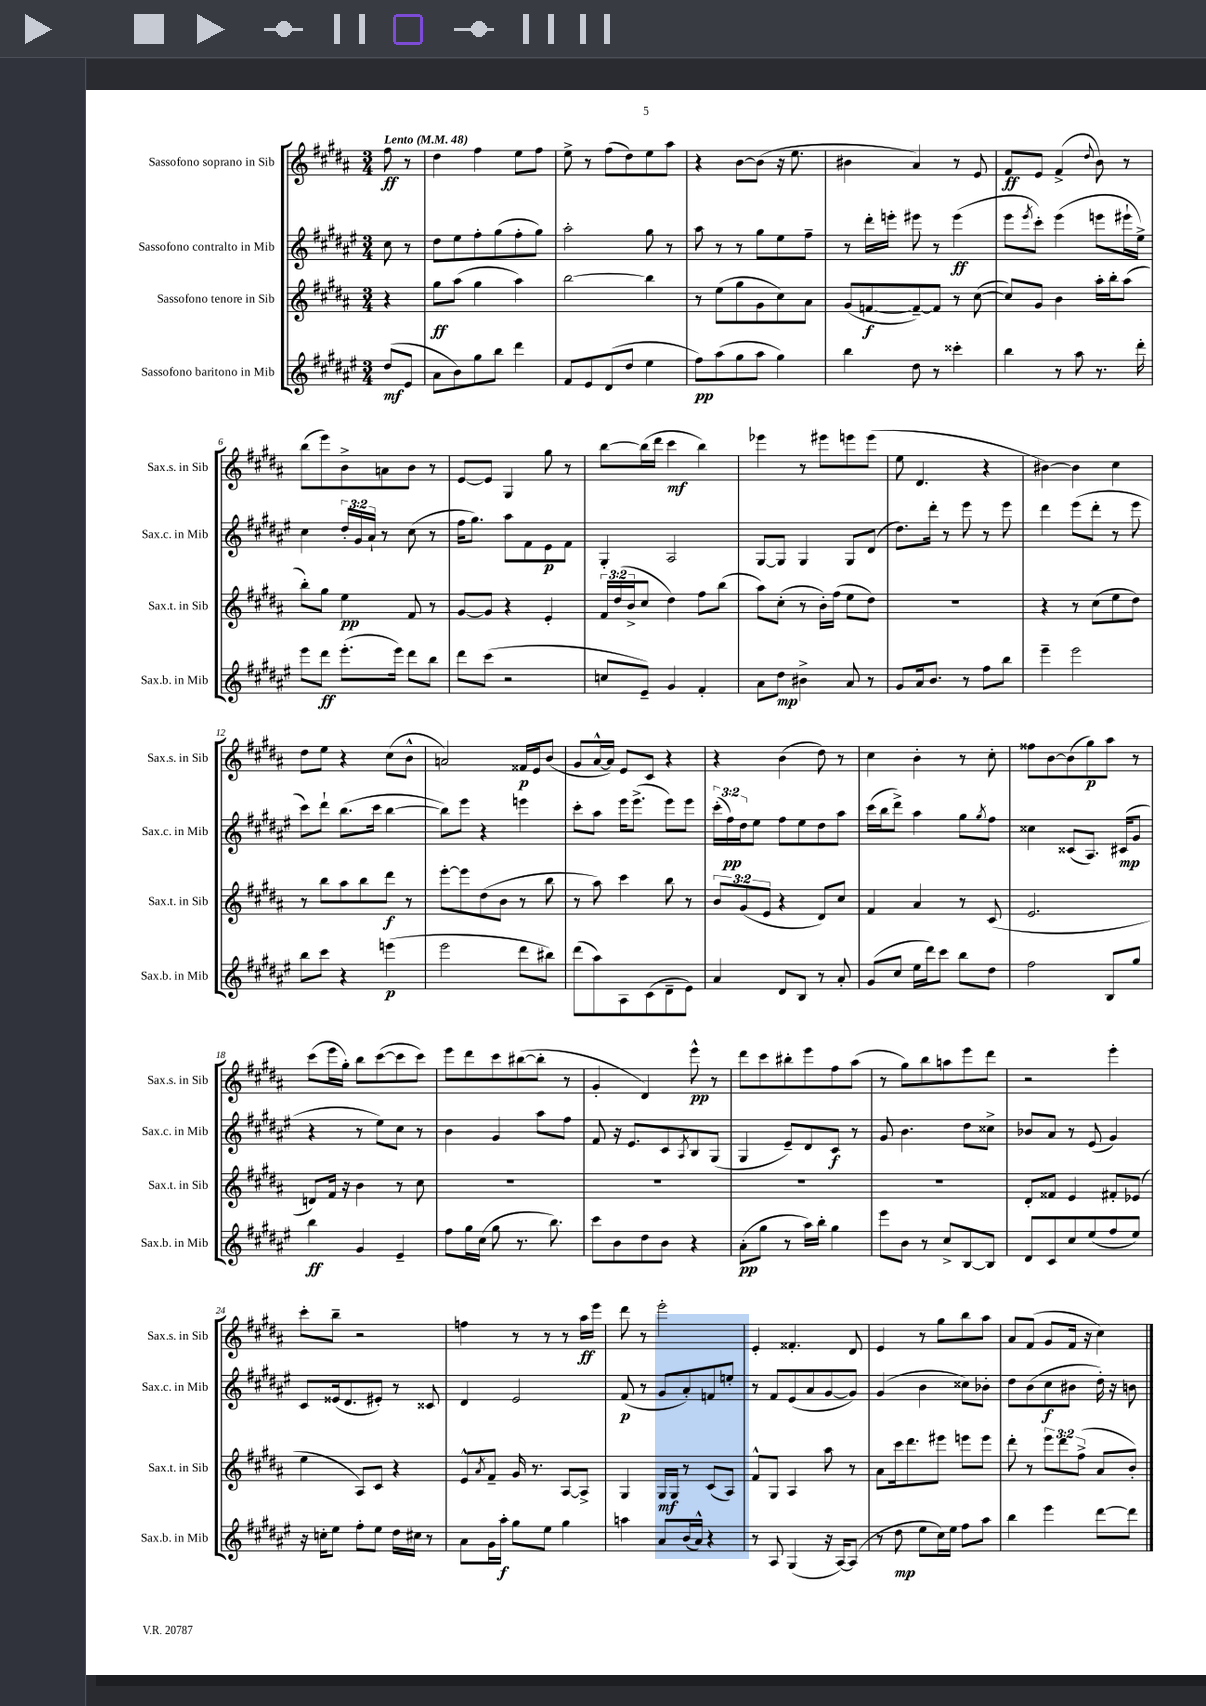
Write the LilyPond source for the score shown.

<<
\new StaffGroup <<
\new Staff = "s0" \with { instrumentName = "Sassofono soprano in Sib" shortInstrumentName = "Sax.s. in Sib" } {
    \clef treble \key b \major \numericTimeSignature \time 3/4 \partial 4 \tempo "Lento" 4 = 48
    fis''8\ff r8 |
    dis''4 fis''4 e''8 fis''8 |
    e''8-> r8 fis''8( dis''8) e''8 ais''8 |
    r4 b'8~ b'8( r16 e''8. |
    bis'4 ais'4) r8 e'8 |
    fis'8\ff e'8 fis'4->( \appoggiatura { dis''8 } b'8) r8 |
    b''8( e'''8) b'8-> a'8 b'8 r8 |
    e'8~ e'8 gis4 gis''8 r8 |
    b''8~ b''16( dis'''16 cis'''4\mf b''4) |
    ees'''4 r8 eis'''8 e'''8 e'''8( |
    e''8 dis'4. r4 |
    bis'4~) bis'4 cis''4 |
    dis''8 e''8 r4 cis''8( b'8-^ |
    a'2) fisis'16\p e'16 b'8( |
    gis'8 ais'16~-^ ais'16) e'8 cis'8 r4 |
    r4 b'4( dis''8) r8 |
    cis''4 b'4-. r8 cis''8-. |
    fisis''8 b'8~ b'8( gis''8\p) ais''8 r8 |
    cis'''8( e'''16 gis''16-.) b''8 cis'''8~( cis'''8 cis'''8) |
    e'''8 dis'''8 cis'''8 bis''8~( bis''8-. r8 |
    gis'4-. dis'4) e'''8-^\pp r8 |
    dis'''8 cis'''8 bis''8-. e'''8 fis''8 ais''8( |
    r8 gis''8) b''8 a''8 e'''8 dis'''8 |
    r2 e'''4-. |
    cis'''8-. b''8-- r2 |
    f''4 r8 r8 r8 ais''16\ff e'''16 |
    dis'''8 r8 e'''2-. |
    e'4-. fisis'4.-. dis'8 |
    e'4 r8 gis''8 b''8 ais''8 |
    ais'8 fis'8( gis'8 fis'16 r16 cis''4) \bar "|." |
}
\new Staff = "s1" \with { instrumentName = "Sassofono contralto in Mib" shortInstrumentName = "Sax.c. in Mib" } {
    \clef treble \key fis \major \numericTimeSignature \time 3/4 \override Staff.TupletNumber.text = #tuplet-number::calc-fraction-text \partial 4
    cis''8 r8 |
    dis''8 eis''8 fis''8-. gis''8( fis''8-. gis''8) |
    ais''2-. gis''8 r8 |
    ais''8 r8 r8 gis''8 eis''8 fis''8-- |
    r8 dis'''16-. e'''16-. eis'''8 r8 eis'''4\ff( |
    eis'''8 \acciaccatura { eis'''8 } cis'''8-.) eis'''4( e'''8 eis'''16-! eis''16->) |
    cis''4 \tuplet 3/2 { dis''16-. gis'16 ais'16-! } r8 cis''8( r8 |
    fis''16 gis''8.) ais''8 fis'8 eis'8\p fis'8 |
    gis4-. ais2 |
    gis8~ gis8 gis4 gis8 dis'8( |
    dis''8.) dis'''16-. r8 eis'''8 r8 eis'''8 |
    dis'''4 eis'''8( dis'''8-. r8 eis'''8 |
    cis'''8) dis'''8-! b''8.( cis'''16 b''4~ |
    b''8) eis'''8 r4 e'''4 |
    cis'''8-. ais''8 eis'''16 eis'''8.->( eis'''8) eis'''8 |
    \tuplet 3/2 { cis'''16-.( fis''16\pp) dis''16 } eis''8 fis''8 eis''8 dis''8 ais''8 |
    cis'''16( b''16 dis'''8->) ais''4 gis''8 \acciaccatura { gis''8 } fis''8 |
    cisis''4 cisis'8( ais8.) cis'16\mp( gis'8 |
    r4 r8 eis''8) cis''8 r8 |
    b'4 gis'4 ais''8 fis''8 |
    fis'8 r16 eis'8. cis'8 \acciaccatura { ais8 } b8 gis8( |
    gis4 eis'8--) dis'8 cis'8\f r8 |
    gis'8 b'4. dis''8 cisis''8-> |
    bes'8 ais'8 r8 eis'8( gis'4) |
    cis'8 eisis'16( dis'8. eis'8-.) r8 cisis'8 |
    dis'4 eis'2 |
    fis'8\p( r8 gis'8 ais'8-.) f'8 e''8-. |
    r8 fis'8 eis'8( ais'8 gis'8~ gis'8) |
    gis'4( b'4 cisis''8) bes'8-. |
    dis''8 b'8( cis''8\f bis'8 dis''16-.) r16 b'8 \bar "|." |
}
\new Staff = "s2" \with { instrumentName = "Sassofono tenore in Sib" shortInstrumentName = "Sax.t. in Sib" } {
    \clef treble \key b \major \numericTimeSignature \time 3/4 \override Staff.TupletNumber.text = #tuplet-number::calc-fraction-text \partial 4
    r4 |
    gis''8\ff ais''8( gis''4 ais''4) |
    b''2~ b''4 |
    r8 e''8( gis''8 gis'8 cis''8) ais'8 |
    gis'8( f'8~\f f'8~--) f'8 r8 cis''8~( |
    cis''8) gis'8 b'4 ais''16-. b''16-. ais''8( |
    b''8-.) gis''8 e''4\pp fis'8 r8 |
    gis'8~ gis'8 r4 e'4-. |
    \tuplet 3/2 { fis'16 dis''16( b'16-> } cis''8 dis''4) fis''8 b''8( |
    ais''8) cis''8-.( r8 b'16-.) fis''16( e''8 dis''8) |
    R2. |
    r4 r8 cis''8( e''8 dis''8) |
    r8 b''8 ais''8 b''8 dis'''8\f r8 |
    e'''8~-. e'''8 dis''8( b'8 r8 b''8 |
    r8 ais''8) cis'''4 b''8 r8 |
    \tuplet 3/2 { b'8 gis'8( e'8 } r4 dis'8) cis''8 |
    fis'4 ais'4 r8 cis'8( |
    e'2. |
    d'8) fis'16 r16 b'4 r8 cis''8 |
    R2. |
    R2. |
    R2. |
    R2. |
    dis'8-. fisis'8 e'4 fis'8-. ees'8( |
    e''4 ais8) cis'8 r4 |
    e'8-^ \acciaccatura { ais'8 } fis'8-- gis'16 r8. ais8~ ais8-> |
    gis4 gis16\mf gis16 r8 cis'8( ais8) |
    fis'8-^ gis8 ais4 ais''8 r8 |
    ais'8 cis'''16 dis'''8. eis'''8 e'''8 e'''8 |
    dis'''8-. r8 \tuplet 3/2 { e'''8 dis'''8 fis''8->( } ais'8 b'8-.) \bar "|." |
}
\new Staff = "s3" \with { instrumentName = "Sassofono baritono in Mib" shortInstrumentName = "Sax.b. in Mib" } {
    \clef treble \key fis \major \numericTimeSignature \time 3/4 \partial 4
    dis''8\mf( eis'8 |
    ais'8 b'8) gis''8 b''8 dis'''4 |
    fis'8 eis'8 dis'8( dis''8 eis''4 |
    fis''8\pp) ais''8( gis''8 ais''8 gis''4) |
    b''4 dis''8 r8 cisis'''4-. |
    b''4 r8 ais''8 r8. dis'''16-. |
    eis'''8 dis'''8\ff eis'''8.-.( eis'''16) dis'''8 b''8 |
    dis'''8 cis'''8( r2 |
    c''8 eis'8--) gis'4 fis'4-. |
    ais'8 dis''8\mp bis'4-> ais'8 r8 |
    gis'8 ais'16 b'8. r8 fis''8 b''8 |
    eis'''4-- eis'''2 |
    b''8 cis'''8 r4 e'''4\p( |
    eis'''2 dis'''8 bis''8) |
    dis'''8( ais''8) ais8 cis'8( dis'8-- eis'8) |
    ais'4 dis'8 b8 r8 ais'8-. |
    gis'8( cis''8 eis''16 dis'''16) cis'''8 b''8 dis''8 |
    fis''2 b8 gis''8 |
    b''4\ff gis'4 eis'4-- |
    fis''8 gis''16 cis''16( gis''8 r8. b''8.) |
    cis'''8 b'8 dis''8 b'8 r4 |
    ais'8-.\pp( gis''8 r8 ais''16) b''16-. gis''4 |
    eis'''8 b'8 r8 cis''8-> b8~ b8 |
    dis'8 cis'8 cis''8 eis''8( fis''8 eis''8) |
    r16 c''16-. eis''8 fis''8-. eis''8 dis''16 cis''16 r8 |
    ais'8 gis'16 ais''16-.\f gis''8 eis''8 gis''4 |
    a''4 ais'8 b'16( ais'16-^) r4 |
    r8 ais8 gis4( r16 ais16~) ais8( |
    r8 dis''8\mp eis''8 cis''16) eis''16 fis''8 ais''8 |
    b''4 eis'''4 dis'''8~ dis'''8 \bar "|." |
}
>>
>>
